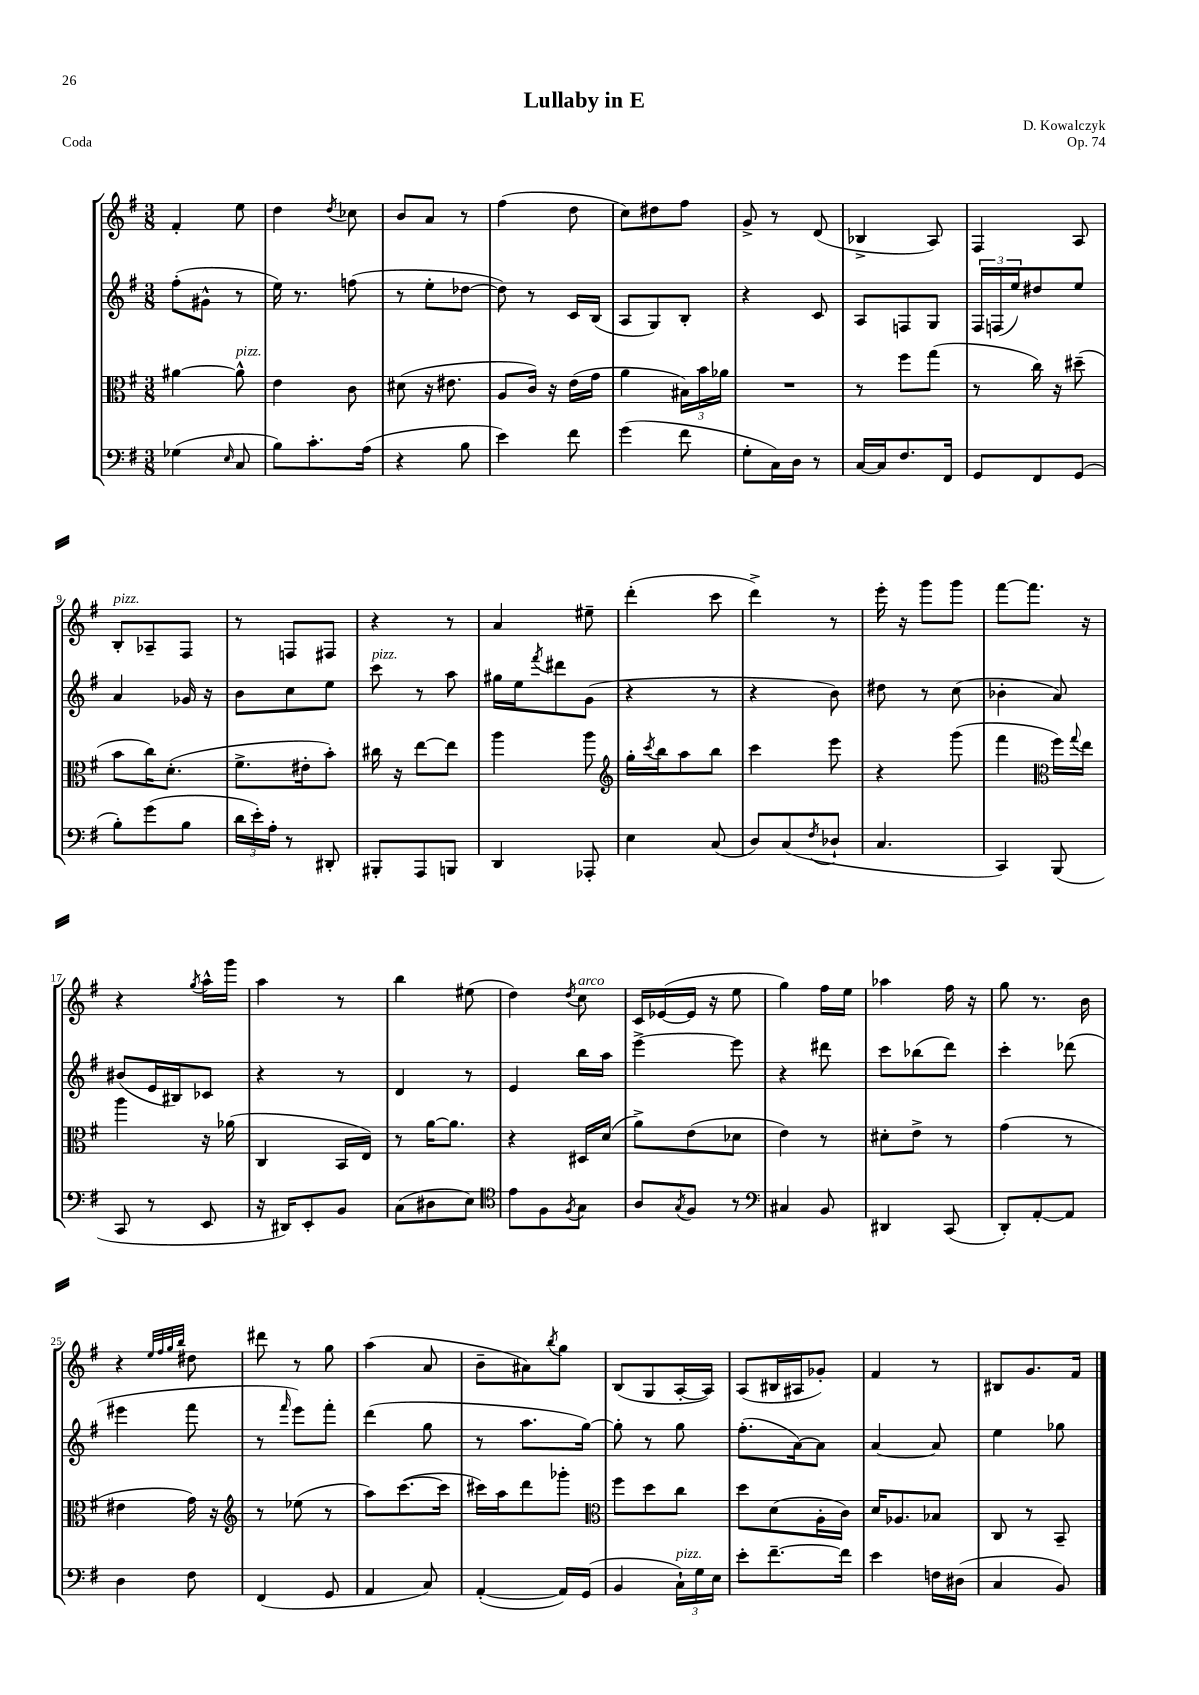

**kern	**kern	**kern	**kern
*staff4	*staff3	*staff2	*staff1
*clefF4	*clefC3	*clefG2	*clefG2
*k[f#]	*k[f#]	*k[f#]	*k[f#]
*M3/8	*M3/8	*M3/8	*M3/8
(4G-\	[4a#\	(8ff#'\L	4f#'/
.	.	8g#^^\J	.
16qqE/	.	.	.
8C/	8a#^^\]	8r	8ee\
=	=	=	=
8B\L)	4e\	16ee\)	4dd\
.	.	8.r	.
8.c'\	.	.	.
.	.	.	8qdd/
.	8c\	(8ff\	8cc-\
(16A\Jk	.	.	.
=	=	=	=
4r	(8d#\	8r	8b/L
.	16r	8ee'\L	8a/J
.	8.e#\	.	.
8B\	.	[8dd-\J	8r
=	=	=	=
4e\)	8A/L	8dd-\])	(4ff#\
.	16c/Jk)	8r	.
.	16r	.	.
8f#\	(16e\LL	16c/LL	8dd\
.	16g\JJ	(16B/JJ	.
=	=	=	=
(4g\	4a\	8A/L	8cc\L)
.	.	8G/)	8dd#\
8f#\	24B#\LL)	8B'/J	8ff#\J
.	24b\	.	.
.	24a-\JJ	.	.
=	=	=	=
8G'\L	4.r	4r	8g^/
16C\L)	.	.	8r
16D\JJ	.	.	.
8r	.	8c/	(8d/
=	=	=	=
[16C/LL	8r	8A/L	4B-^/
16C/]J	.	.	.
8.F#/	8ff#\L	8F/	.
.	(8gg\J	8G/J	8A/)
16FF#/Jk	.	.	.
=	=	=	=
8GG/L	8r	24F#/LL	4F#/
.	.	(24F/	.
.	.	24ee/J)	.
8FF#/	16cc\)	8dd#/	.
.	16r	.	.
(8GG/J	(8dd#~\	8ee/J	8A/
=	=	=	=
8B'\L)	8b\L	4a/	8B'/L
(8g\	16cc\K)	.	8A-~/
.	(8.d'\J	.	.
8B\J	.	16g-/	8F#/J
.	.	16r	.
=	=	=	=
24d\LL	8.f#^\L	8b\L	8r
24e'\)	.	.	.
24A'\JJ	.	.	.
8r	.	8cc\	8F/L
.	16e#'\k	.	.
8DD#'/	8b'\J)	8ee\J	8F#/J
=	=	=	=
8BBB#'/L	16cc#\	8ccc\	4r
.	16r	.	.
8AAA/	[8ee\L	8r	.
8BBB/J	8ee\]J	8aa\	8r
=	=	=	=
4DD/	4aa\	16gg#\LL	4a/
.	.	16ee\J	.
.	.	8qfff#/	.
.	.	8ddd#\	.
8AAA-'/	8aa\	(8g\J	8ee#~\
=	=	=	=
*	*clefG2	*	*
4E\	16gg'\LL	4r	(4ddd'\
.	8qccc/	.	.
.	16bb\J	.	.
.	8aa\	.	.
(8C/	8bb\J	8r	8ccc\
=	=	=	=
8D/L)	4ccc\	4r	4ddd^\)
(8C/	.	.	.
8qF#/	.	.	.
8D-`/J	8eee\	8b\)	8r
=	=	=	=
4.C/	4r	8dd#\	16eee'\
.	.	.	16r
.	.	8r	8ggg\L
.	(8ggg\	(8cc\	8ggg\J
=	=	=	=
4CC/)	4fff#\	4b-'\	[8fff#\L
.	.	.	8.fff#\]J
*	*clefC3	*	*
(8BBB/	16ff#\LL)	8a/)	.
.	8qqgg/	.	.
.	16ee\JJ	.	16r
=	=	=	=
8CC/	4aa\	(8b#/L	4r
8r	.	16e/L	.
.	.	16B#/J)	.
.	.	.	8qgg/
8EE/	16r	8c-/J	16aa^^\LL
.	(16a-\	.	16ggg\JJ
=	=	=	=
16r	4C/	4r	4aa\
16DD#/LK)	.	.	.
8EE'/	.	.	.
8BB/J	16BB/LL	8r	8r
.	16E/JJ)	.	.
=	=	=	=
(8C\L	8r	4d/	4bb\
8D#\	[16a\LK	.	.
.	8.a\]J	.	.
8E\J)	.	8r	(8ee#\
=	=	=	=
*clefC4	*	*	*
8e\L	4r	4e/	4dd\)
8F#\	.	.	.
8qF#/	.	.	8qdd/
8G\J	16D#/LL	16bb\LL	8cc\
.	(16d/JJ	16aa\JJ	.
=	=	=	=
8A/L	8a^\L)	[4eee^\	16c/LL
.	.	.	([16e-/
8qG/	.	.	.
8F#/J	(8e\	.	16e-/]JJ
.	.	.	16r
8r	8d-\J	8eee\]	8ee\
=	=	=	=
*clefF4	*	*	*
4C#/	4e\)	4r	4gg\)
8BB/	8r	8ddd#\	16ff#\LL
.	.	.	16ee\JJ
=	=	=	=
4DD#/	8d#'\L	8ccc\L	4aa-\
.	8e^\J	(8bb-\	.
(8CC/	8r	8ddd\J)	16ff#\
.	.	.	16r
=	=	=	=
8DD'/L)	(4g\	4ccc'\	8gg\
[8AA'/	.	.	8.r
8AA/]J	8r	(8ddd-\	.
.	.	.	16b\
=	=	=	=
4D\	4e#\	4eee#\	4r
.	.	.	32qqee/LLL
.	.	.	32qqff#/
.	.	.	32qqgg/
.	.	.	32qqbb/JJJ
8F#\	16g\)	8fff#\	8dd#\
.	16r	.	.
=	=	=	=
*	*clefG2	*	*
(4FF#/	8r	8r	8ddd#\
.	.	16qqfff#/	.
.	(8ee-\	8eee\L)	8r
8GG/	8r	8fff#'\J	8gg\
=	=	=	=
4AA/	8aa\L)	(4ddd\	(4aa\
.	([8.ccc\	.	.
8C/)	.	8gg\	8a/
.	16ccc\]Jk	.	.
=	=	=	=
([4AA'/	16ccc#\LL)	8r	8b~\L
.	16aa\J	.	.
.	8ddd\	8.aa\L	8a#\)
.	.	.	8qbb/
16AA/]LL)	8ggg-'\J	.	8gg\J
(16GG/JJ	.	[16gg\Jk)	.
=	=	=	=
*	*clefC3	*	*
4BB/	8ff#\L	8gg'\]	(8B/L
.	8dd\	8r	8G/
24C`\LL)	8cc\J	8gg\	[16A'/L
24G\	.	.	.
.	.	.	16A/]JJ)
24E\JJ	.	.	.
=	=	=	=
8e'\L	8dd\L	(8.ff#'\L	(8A/L
[8.f#~\	(8d\	.	16B#/L
.	.	[16a\k)	16A#/J
.	16A'\L	8a\]J	8g-'/J)
16f#\]Jk	16c\JJ)	.	.
=	=	=	=
4e\	16d/LK	[4a/	4f#/
.	8.A-/	.	.
16F\LL	8B-/J	8a/]	8r
(16D#\JJ	.	.	.
=	=	=	=
4C/	8C/	4ee\	8B#/L
.	8r	.	8.g/
8BB/)	8BB~/	8gg-\	.
.	.	.	16f#/Jk
==	==	==	==
*-	*-	*-	*-
